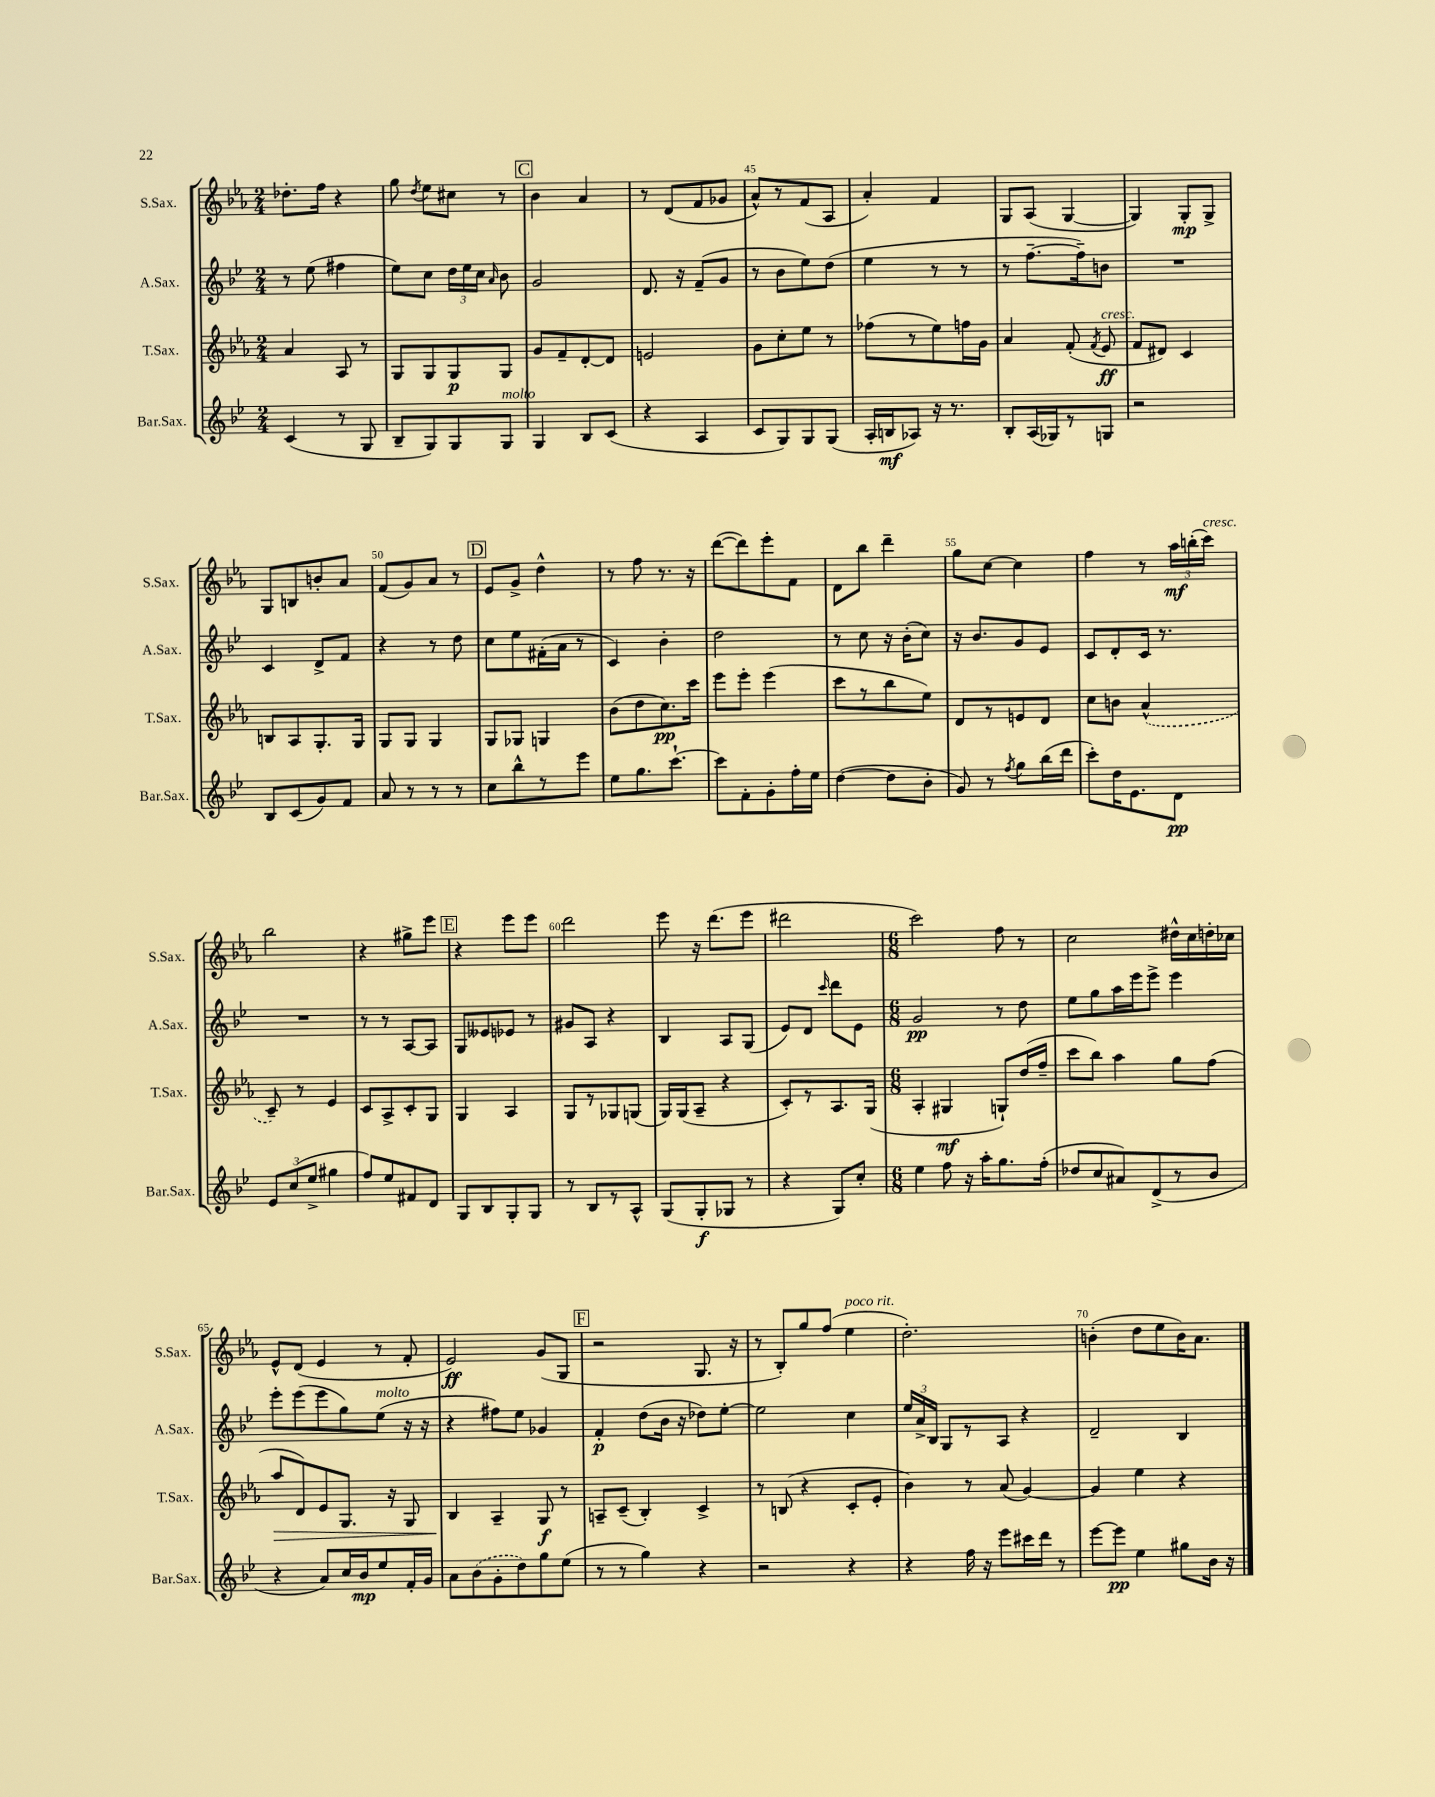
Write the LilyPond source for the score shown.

<<
\new StaffGroup <<
\new Staff = "s0" \with { instrumentName = "S.Sax." shortInstrumentName = "S.Sax." } {
    \clef treble \key ees \major \numericTimeSignature \time 2/4
    \autoBeamOff des''8.[-. f''16] r4 |
    g''8 \acciaccatura { d''8 } ees''8[ cis''8] r8 |
    \mark \markup { \box "C" } bes'4 aes'4 |
    r8 d'8[( f'8 ges'8] |
    aes'8[-^) r8 f'8( aes8] |
    aes'4-.) f'4 |
    g8[ aes8]( g4~ |
    g4) g8[-.\mp g8]-> |
    g8[ b8 b'8-. aes'8] |
    f'8[( g'8) aes'8] r8 |
    \mark \markup { \box "D" } ees'8[ g'8]-> d''4-^ |
    r8 f''8 r8. r16 |
    d'''8[~( d'''8) ees'''8-. f'8] |
    d'8[ bes''8] d'''4-- |
    g''8[ c''8]~ c''4 |
    f''4 r8 \tuplet 3/2 { aes''16[\mf b''16-.( c'''16]^\markup { \italic "cresc." }) } |
    bes''2 |
    r4 gis''8[-> ees'''8] |
    \mark \markup { \box "E" } r4 ees'''8[ ees'''8] |
    d'''2 |
    ees'''8 r16 d'''8.[( ees'''8] |
    dis'''2 |
    \numericTimeSignature \time 6/8 c'''2) f''8 r8 |
    c''2 dis''16[-^ c''16 d''16-. ces''16] |
    ees'8[-^ d'8]( ees'4 r8 f'8-. |
    ees'2\ff) g'8[( g8] |
    \mark \markup { \box "F" } r2 g8. r16 |
    r8 bes8[-.) g''8 f''8]( ees''4^\markup { \italic "poco rit." } |
    d''2.-.) |
    b'4-.( d''8[ ees''8 b'16) aes'8.] \bar "|." |
}
\new Staff = "s1" \with { instrumentName = "A.Sax." shortInstrumentName = "A.Sax." } {
    \clef treble \key bes \major \numericTimeSignature \time 2/4
    \autoBeamOff r8 ees''8( fis''4 |
    ees''8[) c''8] \tuplet 3/2 { d''16[ ees''16 c''16] } \grace { a'16 } bes'8 |
    \mark \markup { \box "C" } g'2 |
    d'8. r16 f'8[--( g'8] |
    r8 bes'8[ ees''8) d''8]( |
    ees''4 r8 r8 |
    r8 f''8.[~-- f''16--) b'8] |
    R2 |
    c'4 d'8[-> f'8] |
    r4 r8 d''8 |
    \mark \markup { \box "D" } c''8[ ees''8 fis'16-.( a'16] r8 |
    c'4) bes'4-. |
    d''2 |
    r8 c''8 r16 bes'16[-.( c''8]) |
    r16 bes'8.[ g'8 ees'8] |
    c'8[ d'8-. c'16] r8. |
    R2 |
    r8 r8 a8[~ a8] |
    \mark \markup { \box "E" } g8[ eeses'8 ees'8] r8 |
    gis'8[ a8] r4 |
    bes4 a8[ g8]( |
    ees'8[) d'8] \grace { c'''16 } d'''8[ ees'8] |
    \numericTimeSignature \time 6/8 g'2\pp r8 d''8 |
    ees''8[ g''8 a''16 ees'''16 ees'''8]-> ees'''4 |
    ees'''8[-. ees'''8( ees'''8 g''8) ees''8]^\markup { \italic "molto" }( r16 r16 |
    r4 fis''8[) ees''8] ges'4 |
    \mark \markup { \box "F" } f'4-.\p d''8[( bes'16] r16 des''8[) ees''8]~-. |
    ees''2 c''4 |
    \tuplet 3/2 { ees''16[ a'16-> bes16] } g8[ r8 a8] r4 |
    d'2-- bes4 \bar "|." |
}
\new Staff = "s2" \with { instrumentName = "T.Sax." shortInstrumentName = "T.Sax." } {
    \clef treble \key ees \major \numericTimeSignature \time 2/4
    \autoBeamOff aes'4 aes8 r8 |
    g8[ g8 g8\p g8] |
    \mark \markup { \box "C" } g'8[ f'8-- d'8~-. d'8] |
    e'2 |
    g'8[ c''8-. ees''8] r8 |
    fes''8[( r8 ees''8) f''16 g'16] |
    aes'4 f'8-.( \acciaccatura { f'8 } ees'8\ff^\markup { \italic "cresc." } |
    f'8[ dis'8]) c'4 |
    b8[ aes8 g8.-. g16] |
    g8[ g8] g4 |
    \mark \markup { \box "D" } g8[ ges8] g4 |
    bes'8[( d''8 c''8.\pp) c'''16] |
    ees'''8[ ees'''8]-. ees'''4( |
    c'''8[ r8 bes''8 ees''8]) |
    d'8[ r8 e'8 d'8] |
    c''8[ b'8] \once \slurDashed aes'4-^( |
    c'8--) r8 ees'4 |
    c'8[ aes8-> c'8-. g8] |
    \mark \markup { \box "E" } g4 aes4 |
    g8[ r8 ges8 g8]( |
    g16[) g16( aes8]-- r4 |
    c'8[-.) r8 aes8. g16]( |
    \numericTimeSignature \time 6/8 aes4-. gis4\mf g8[-!) d''16( f''16]-- |
    c'''8[ bes''8]) aes''4 g''8[ f''8]( |
    aes''8[\> d'8) ees'8 g8.] r16 g8 |
    bes4\! aes4-- g8\f r8 |
    \mark \markup { \box "F" } a8[-- c'8]--( bes4-.) c'4-> |
    r8 b8( r4 c'8[-. ees'8]-. |
    bes'4) r8 aes'8( g'4~) |
    g'4 ees''4 r4 \bar "|." |
}
\new Staff = "s3" \with { instrumentName = "Bar.Sax." shortInstrumentName = "Bar.Sax." } {
    \clef treble \key bes \major \numericTimeSignature \time 2/4
    \autoBeamOff c'4( r8 g8 |
    bes8[-- g8) g8 g8]^\markup { \italic "molto" } |
    \mark \markup { \box "C" } g4 bes8[ c'8]( |
    r4 a4 |
    c'8[ g8) g8 g8]( |
    a16[-. b16\mf aes8]) r16 r8. |
    bes8[-. a16( ges16) r8 g8] |
    r2 |
    bes8[ c'8( g'8) f'8] |
    a'8 r8 r8 r8 |
    \mark \markup { \box "D" } c''8[ bes''8-^ r8 ees'''8] |
    ees''8[ g''8. c'''8.]~-! |
    c'''8[ f'8-. g'8-. f''16-. ees''16] |
    d''4~( d''8[ bes'8]-. |
    g'8) r8 \acciaccatura { f''8 } g''8[ bes''16( d'''16] |
    c'''8[-.) d''16 ees'8. d'8]\pp |
    \tuplet 3/2 { ees'8[ c''8( ees''8]-> } gis''4 |
    f''8[) ees''8 fis'8 d'8] |
    \mark \markup { \box "E" } g8[ bes8 g8-. g8] |
    r8 bes8[ r8 a8]-^ |
    g8[( g8-.\f ges8] r8 |
    r4 g8[) c''8]-. |
    \numericTimeSignature \time 6/8 ees''4 f''8 r16 a''16[-. g''8. f''16]-.( |
    des''8[ c''8 ais'8) d'8->( r8 bes'8] |
    r4 a'8[) c''16 bes'16\mp ees''8 f'16-. g'16] |
    a'8[ \once \slurDashed bes'8( g'8-. d''8) g''8 ees''8]( |
    \mark \markup { \box "F" } r8 r8 g''4) r4 |
    r2 r4 |
    r4 f''16 r16 ees'''8[ cis'''16 d'''16] r8 |
    ees'''8[~ ees'''8]\pp ees''4 gis''8[ bes'16] r16 \bar "|." |
}
>>
>>
\layout { \context { \Score currentBarNumber = #41 \override BarNumber.break-visibility = ##(#f #t #t) barNumberVisibility = #(every-nth-bar-number-visible 5) } }
